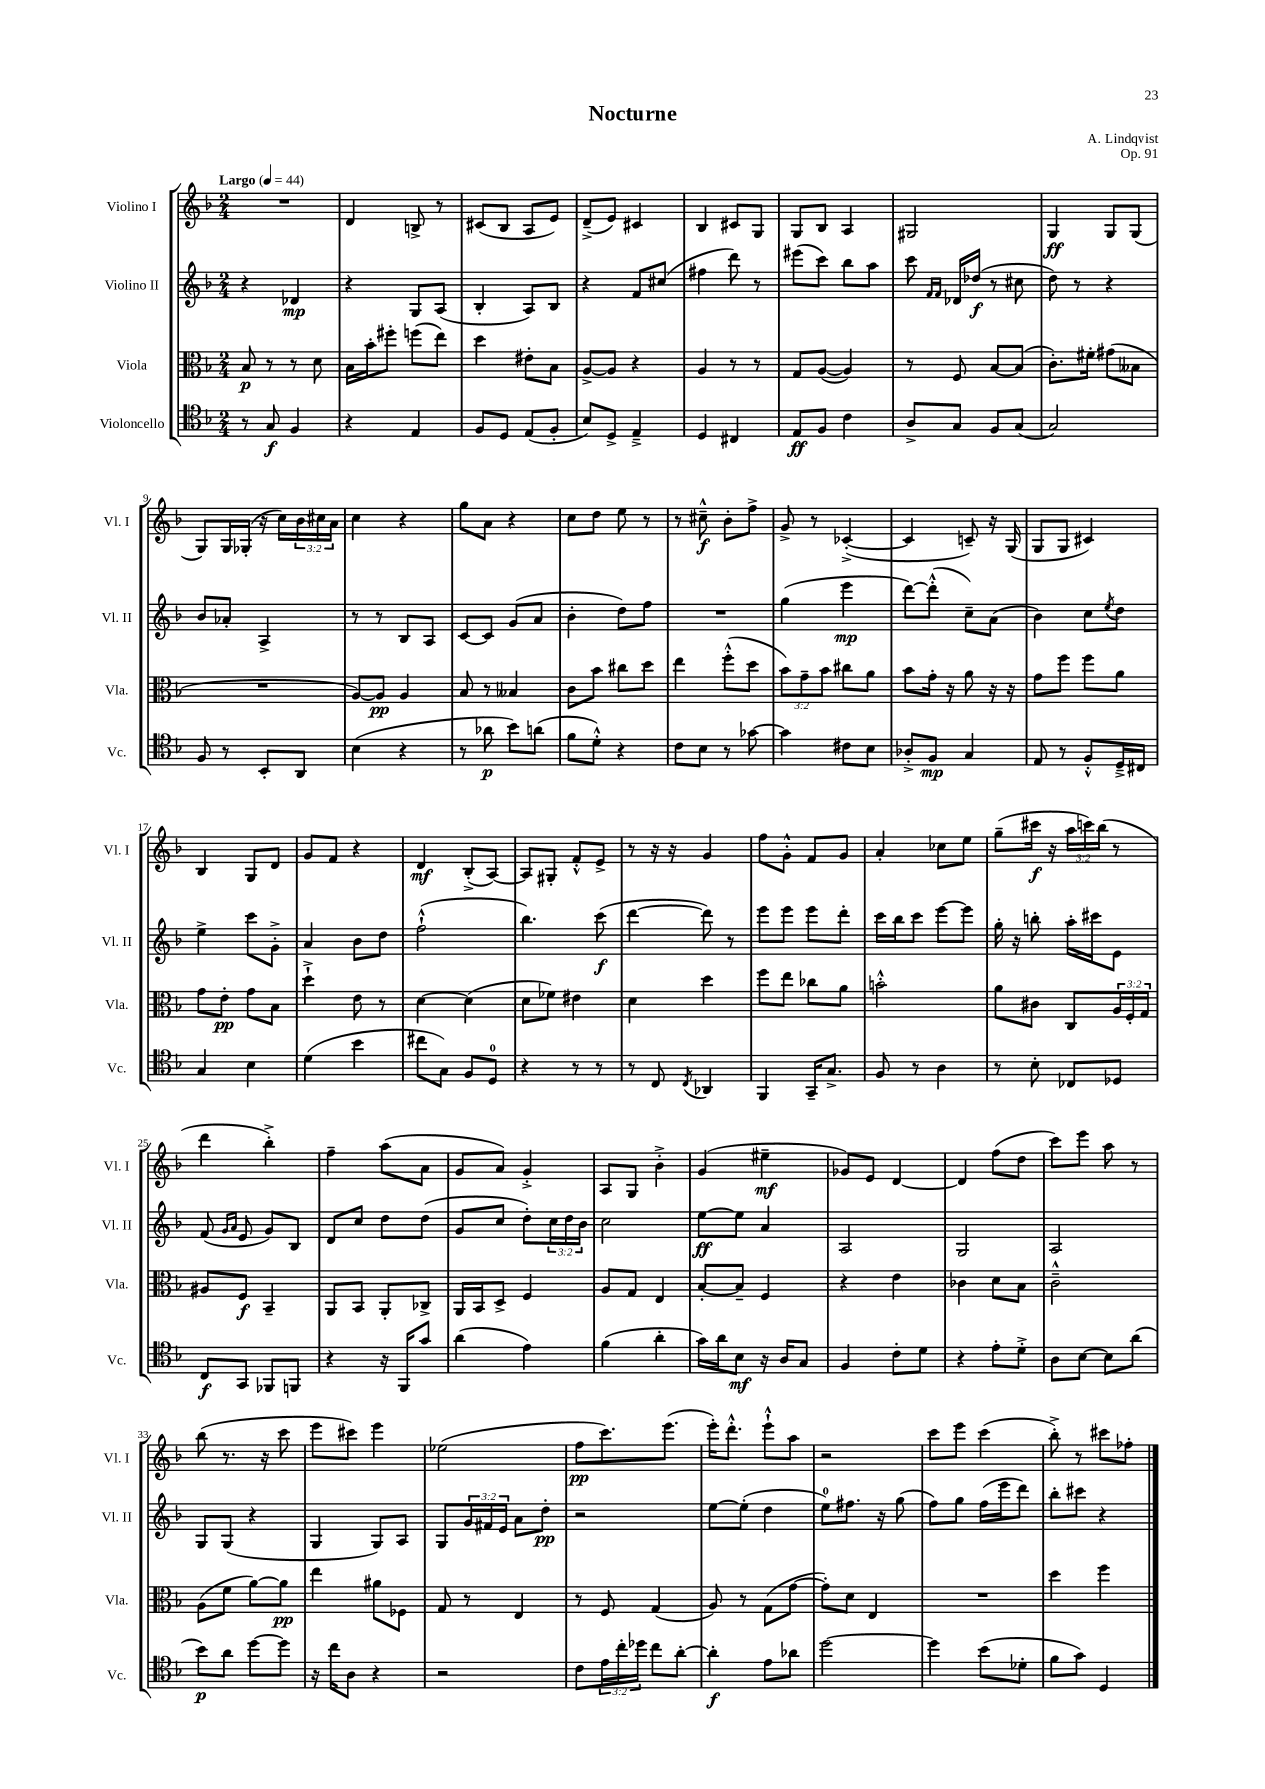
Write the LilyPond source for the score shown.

\header { title = "Nocturne" composer = "A. Lindqvist" opus = "Op. 91" }
<<
\new StaffGroup <<
\new Staff = "s0" \with { instrumentName = "Violino I" shortInstrumentName = "Vl. I" } {
    \clef treble \key f \major \numericTimeSignature \time 2/4 \override Staff.TupletNumber.text = #tuplet-number::calc-fraction-text \tempo "Largo" 4 = 44
    R2 |
    d'4 b8-> r8 |
    cis'8( bes8 a8 e'8) |
    d'8--->( e'8) cis'4 |
    bes4 cis'8 g8 |
    g8 bes8 a4 |
    gis2 |
    g4\ff g8 g8( |
    g8) g16 ges16-.( r16 c''16) \tuplet 3/2 { bes'16 cis''16 a'16 } |
    c''4 r4 |
    g''8 a'8 r4 |
    c''8 d''8 e''8 r8 |
    r8 cis''8---^\f bes'8-. f''8-> |
    g'8-> r8 ces'4~-.->( |
    ces'4 c'8--) r16 g16( |
    g8 g8 cis'4) |
    bes4 g8 d'8 |
    g'8 f'8 r4 |
    d'4\mf bes8-.->( a8~) |
    a8 gis8-. f'8-.-^ e'8-> |
    r8 r16 r16 g'4 |
    f''8 g'8-.-^ f'8 g'8 |
    a'4-. ces''8 e''8 |
    g''8--( cis'''16\f r16 \tuplet 3/2 { a''16 c'''16) bes''16( } r8 |
    d'''4 bes''4-.->) |
    f''4-- a''8( a'8 |
    g'8 a'8) g'4-.-> |
    a8 g8 bes'4-.-> |
    g'4( eis''4--\mf |
    ges'8) e'8 d'4~ |
    d'4 f''8( d''8 |
    c'''8) e'''8 a''8 r8 |
    bes''8( r8. r16 c'''8 |
    e'''8 cis'''8) e'''4 |
    ees''2( |
    f''8\pp c'''8.) e'''8.( |
    e'''16-.) d'''8.-.-^ e'''8-!-^ a''8 |
    r2 |
    c'''8 e'''8 c'''4( |
    bes''8-.->) r8 cis'''8 fes''8-. \bar "|." |
}
\new Staff = "s1" \with { instrumentName = "Violino II" shortInstrumentName = "Vl. II" } {
    \clef treble \key f \major \numericTimeSignature \time 2/4 \override Staff.TupletNumber.text = #tuplet-number::calc-fraction-text
    r4 des'4\mp |
    r4 g8 a8( |
    bes4-. a8) bes8 |
    r4 f'8 cis''8( |
    fis''4 d'''8) r8 |
    eis'''8( c'''8) bes''8 a''8 |
    c'''8 \grace { f'16 f'16 } des'16 des''16\f( r8 cis''8 |
    d''8) r8 r4 |
    bes'8 aes'8-. a4-> |
    r8 r8 bes8 a8 |
    c'8~ c'8 g'8( a'8 |
    bes'4-. d''8) f''8 |
    R2 |
    g''4( e'''4\mp |
    d'''8~) d'''8-.-^( c''8--) a'8( |
    bes'4) c''8 \acciaccatura { e''8 } d''8 |
    e''4-> c'''8 g'8-.-> |
    a'4 bes'8 d''8 |
    f''2-!-^( |
    bes''4.) c'''8\f( |
    d'''4~ d'''8) r8 |
    e'''8 e'''8 e'''8 d'''8-. |
    c'''16 bes''16 c'''8 e'''8~ e'''8 |
    g''16-. r16 b''8-. a''16-. cis'''16 e'8 |
    f'8( \grace { g'16 a'16 } e'8 g'8) bes8 |
    d'8 c''8 d''8 d''8( |
    g'8 c''8 d''8-.) \tuplet 3/2 { c''16 d''16 bes'16 } |
    c''2 |
    e''8~\ff e''8 a'4 |
    a2 |
    g2 |
    a2 |
    g8 g8( r4 |
    g4 g8) a8 |
    g8 \tuplet 3/2 { g'16 fis'16 e'16 } a'8 d''8-.\pp |
    r2 |
    e''8~ e''8-.( d''4 |
    e''8-0) fis''8. r16 g''8( |
    f''8) g''8 f''16( e'''16 d'''8) |
    bes''8-. cis'''8 r4 \bar "|." |
}
\new Staff = "s2" \with { instrumentName = "Viola" shortInstrumentName = "Vla." } {
    \clef alto \key f \major \numericTimeSignature \time 2/4 \override Staff.TupletNumber.text = #tuplet-number::calc-fraction-text
    bes8\p r8 r8 d'8 |
    bes16 bes'16-. fis''8-. f''8( e''8) |
    d''4 eis'8-. bes8 |
    a8~-> a8 r4 |
    a4 r8 r8 |
    g8 a8~( a4) |
    r8 f8 bes8~ bes8( |
    c'8.-.) fis'16-. gis'8( beses8 |
    R2 |
    a8~) a8\pp a4 |
    bes8 r8 beses4 |
    c'8 bes'8 cis''8 d''8 |
    e''4 f''8-.-^( d''8 |
    \tuplet 3/2 { bes'8) g'8-- bes'8 } cis''8 a'8 |
    bes'8 g'16-. r16 a'8 r16 r16 |
    g'8 f''8 f''8 a'8 |
    g'8 e'8-.\pp g'8 bes8 |
    d''4-!-> e'8 r8 |
    d'4~ d'4( |
    d'8 fes'8) eis'4 |
    d'4 d''4 |
    f''8 e''8 ces''8 a'8 |
    b'2-.-^ |
    a'8 cis'8 c8 \tuplet 3/2 { a16 f16-. g16 } |
    ais8 f8\f bes,4-- |
    a,8 bes,8 a,8-. ces8-> |
    a,16 bes,16 d8-> f4 |
    a8 g8 e4 |
    bes8~-. bes8-- f4 |
    r4 e'4 |
    ces'4 d'8 bes8 |
    c'2---^ |
    a8( f'8 a'8~) a'8\pp |
    e''4 ais'8 fes8 |
    g8 r8 e4 |
    r8 f8 g4( |
    a8) r8 g8( g'8~ |
    g'8-.) d'8 e4 |
    R2 |
    d''4 f''4 \bar "|." |
}
\new Staff = "s3" \with { instrumentName = "Violoncello" shortInstrumentName = "Vc." } {
    \clef tenor \key f \major \numericTimeSignature \time 2/4 \override Staff.TupletNumber.text = #tuplet-number::calc-fraction-text
    r8 g8\f f4 |
    r4 e4 |
    f8 d8 e8( f8-. |
    bes8) d8-> e4---> |
    d4 cis4 |
    e8\ff f8 c'4 |
    a8-> g8 f8 g8( |
    g2) |
    f8 r8 bes,8-. a,8 |
    bes4( r4 |
    r8 aes'8\p bes'8) a'8( |
    f'8 d'8-.-^) r4 |
    c'8 bes8 r8 ges'8~ |
    ges'4 cis'8 bes8 |
    aes8-.-> f8\mp g4 |
    e8 r8 f8-.-^ d16---> cis16 |
    g4 bes4 |
    d'4( bes'4 |
    cis''8 g8) f8 d8-0 |
    r4 r8 r8 |
    r8 c8 \acciaccatura { c8 } aes,4 |
    f,4 g,16-- g8.-> |
    f8 r8 a4 |
    r8 bes8-. ces8 des8 |
    c8\f g,8 fes,8 f,8 |
    r4 r16 f,16 g'8 |
    a'4( e'4) |
    f'4( a'4-. |
    g'16) a'16 bes8\mf r16 a16 g8 |
    f4 c'8-. d'8 |
    r4 e'8-. d'8-.-> |
    a8 bes8~ bes8 a'8( |
    bes'8\p) a'8 d''8~ d''8 |
    r16 c''16 a8 r4 |
    r2 |
    c'8 \tuplet 3/2 { e'16 c''16-. des''16 } c''8 a'8~-. |
    a'4-.\f e'8 aes'8 |
    d''2~ |
    d''4 bes'8( des'8-. |
    f'8 g'8) d4 \bar "|." |
}
>>
>>
